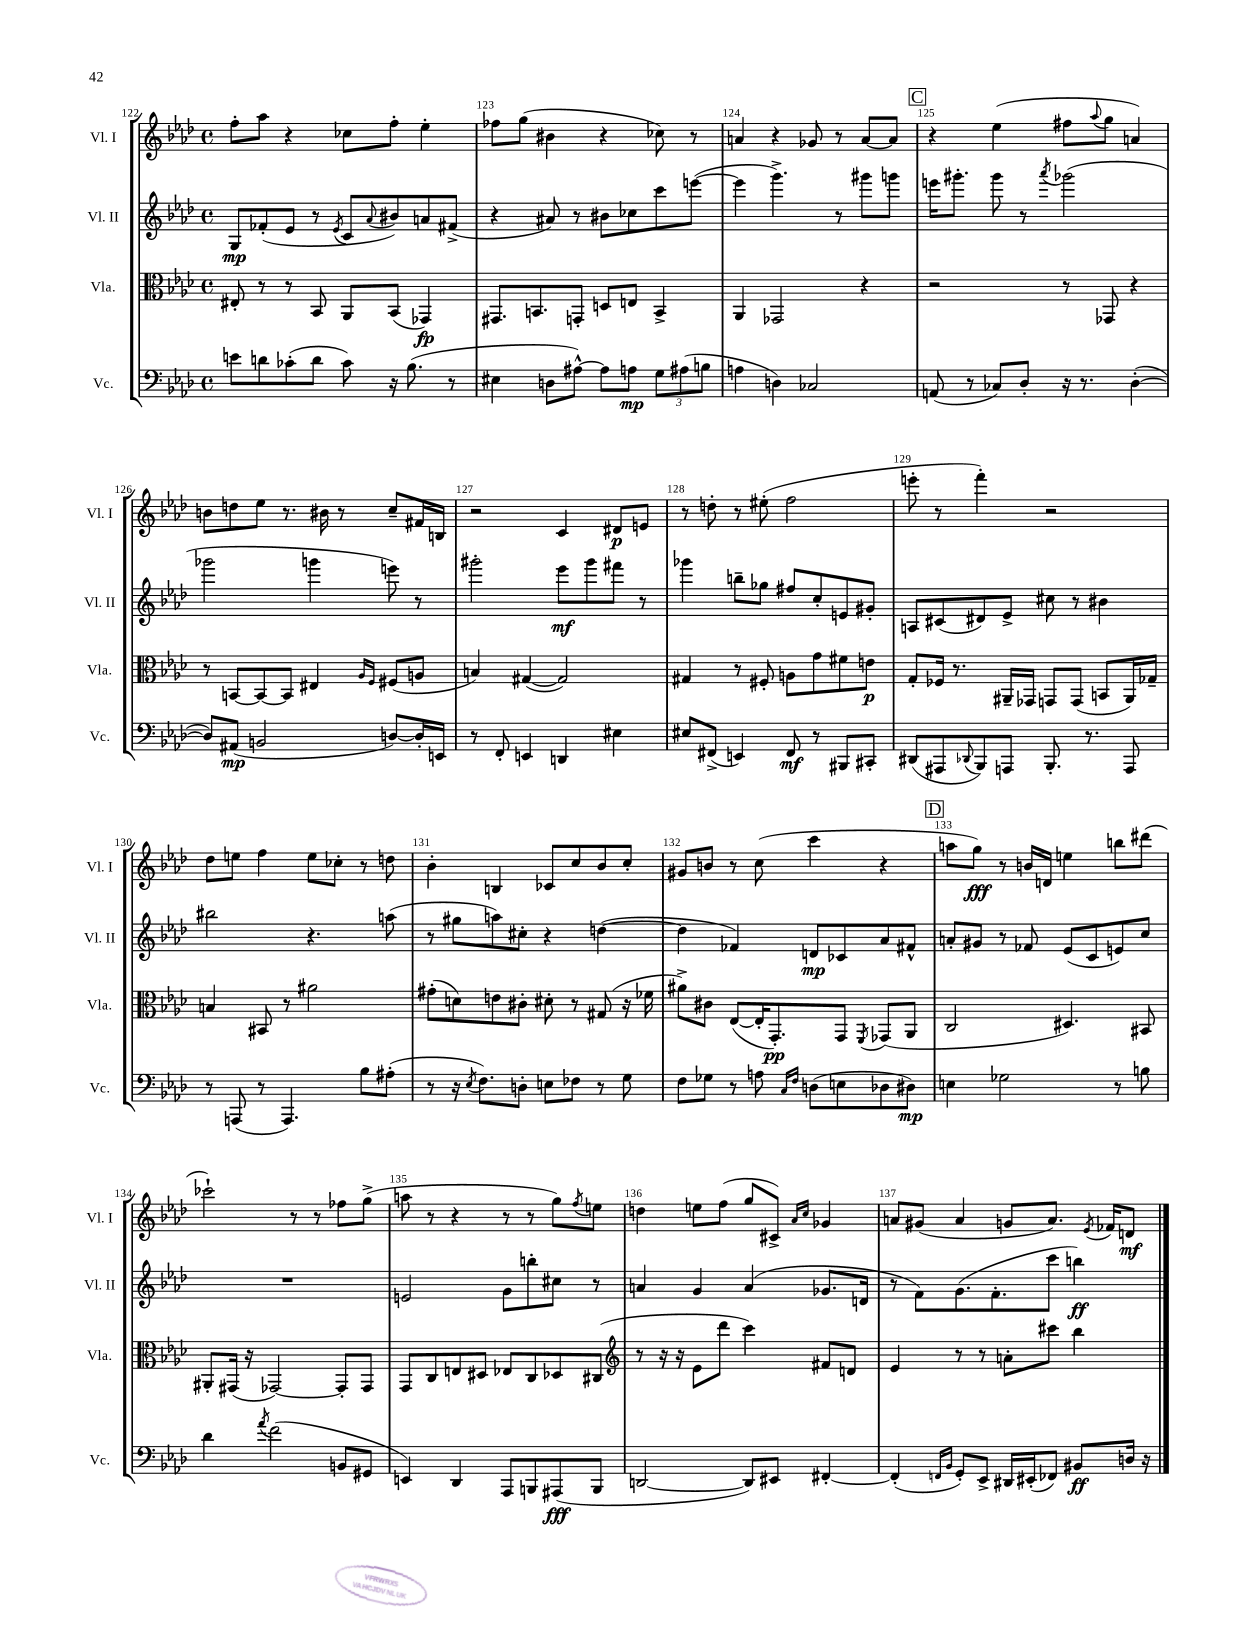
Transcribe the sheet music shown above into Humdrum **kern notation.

**kern	**dynam	**kern	**dynam	**kern	**dynam	**kern	**dynam
*part4	*part4	*part3	*part3	*part2	*part2	*part1	*part1
*staff4	*staff4	*staff3	*staff3	*staff2	*staff2	*staff1	*staff1
*I"Vc.	*	*I"Vla.	*	*I"Vl. II	*	*I"Vl. I	*
*I'Vc.	*	*I'Vla.	*	*I'Vl. II	*	*I'Vl. I	*
*clefF4	*	*clefC3	*	*clefG2	*	*clefG2	*
*k[b-e-a-d-]	*	*k[b-e-a-d-]	*	*k[b-e-a-d-]	*	*k[b-e-a-d-]	*
*M4/4	*	*M4/4	*	*M4/4	*	*M4/4	*
*met(c)	*	*met(c)	*	*met(c)	*	*met(c)	*
=122	=122	=122	=122	=122	=122	=122	=122
8en\L	.	8E#X'/	.	8G/L	mp	8ff'\L	.
8dn\	.	8r	.	(8f-X'/	.	8aa-\J	.
(8c-X'\	.	8r	.	8e-/J	.	4r	.
8d\J	.	8BB-/	.	8r	.	.	.
.	.	.	.	8qe-/	.	.	.
8c-\)	.	8AA-/L	.	8c/L	.	8cc-X\L	.
.	.	.	.	8qqa-/	.	.	.
16r	.	(8BB-/J	.	8b#X/)	.	8ff'\J	.
(8.B-\	.	.	.	.	.	.	.
.	.	4GG-X/)	fp	8an/	.	4ee-'\	.
8r	.	.	.	(8f#X^/J	.	.	.
=123	=123	=123	=123	=123	=123	=123	=123
4E#X\	.	8.GG#X/L	.	4r	.	8ff-X\L	.
.	.	.	.	.	.	(8gg\J	.
.	.	8.BBn/	.	.	.	.	.
8Dn\L	.	.	.	8a#X/)	.	4b#X\	.
[8A#X^^\J)	.	8GGn'/J	.	8r	.	.	.
8A#\L]	.	8Dn/L	.	8b#X\L	.	4r	.
8An\J	mp	8En/J	.	8cc-X\	.	.	.
12G\L	.	4BB^/	.	8ccc\	.	8cc-X\)	.
(12A#X\	.	.	.	.	.	.	.
.	.	.	.	([8eeen\J	.	8r	.
12Bn\J	.	.	.	.	.	.	.
=124	=124	=124	=124	=124	=124	=124	=124
4An\	.	4AA-/	.	4eee\]	.	4an/	.
4Dn\)	.	2GG-X/	.	4.ggg^\)	.	4r	.
2C-X/	.	.	.	.	.	8g-X/	.
.	.	.	.	8r	.	8r	.
.	.	4r	.	8ggg#X\L	.	[8a/L	.
.	.	.	.	8gggn\J	.	8a/J]	.
!!LO:REH:place=s1:t=C
=125	=125	=125	=125	=125	=125	=125	=125
(8AAn/	.	2r	.	16eeen\KL	.	4r	.
.	.	.	.	8.ggg#X'\J	.	.	.
8r	.	.	.	.	.	.	.
8C-X/L)	.	.	.	8ggg#\	.	(4ee-\	.
8D-'/J	.	.	.	8r	.	.	.
.	.	.	.	8qaaa-/	.	.	.
16r	.	8r	.	(2ggg-X\	.	8ff#X\L	.
8.r	.	.	.	.	.	.	.
.	.	.	.	.	.	8qqaa-/	.
.	.	8GG-X/	.	.	.	8gg\J	.
([4D-'\	.	4r	.	.	.	4an/)	.
!!LO:LB:g=z
=126	=126	=126	=126	=126	=126	=126	=126
8D-/L])	.	8r	.	2ggg-X\	.	8bn\L	.
(8AA#X/J	mp	[8BBn/L	.	.	.	8ddn\	.
2BBn/	.	8BB/_	.	.	.	8ee-\J	.
.	.	8BB/J]	.	.	.	8.r	.
.	.	4E#X/	.	4gggn\	.	.	.
.	.	.	.	.	.	16b#X\	.
.	.	.	.	.	.	8r	.
.	.	16qqA-/LL	.	.	.	.	.
.	.	16qqF/JJ	.	.	.	.	.
[8Dn/L)	.	(8F#X/L	.	8eeen\)	.	8cc~/L	.
16D'/L]	.	8An/J	.	8r	.	16f#X/L	.
16EEn/JJ	.	.	.	.	.	16Bn/JJ	.
=127	=127	=127	=127	=127	=127	=127	=127
8r	.	4Bn/)	.	2ggg#X'\	.	2r	.
8FF'/	.	.	.	.	.	.	.
4EEn/	.	([4G#X/	.	.	.	.	.
4DDn/	.	2G#/])	.	8eee-\L	mf	4c/	.
.	.	.	.	8ggg#\	.	.	.
4E#X\	.	.	.	8fff#X\J	.	8d#X/L	p
.	.	.	.	8r	.	8en/J	.
=128	=128	=128	=128	=128	=128	=128	=128
8E#X/L	.	4G#X/	.	4ggg-X\	.	8r	.
(8FF#X^/J	.	.	.	.	.	8ddn'\	.
4EEn/)	.	8r	.	8bbn~\L	.	8r	.
.	.	8F#X'/	.	8gg-X\J	.	(8ee#X'\	.
8FF#/	mf	8An\L	.	8ff#X/L	.	2ff\	.
8r	.	8g\	.	8cc'/	.	.	.
8BBB#X/L	.	8f#X\	.	8en/	.	.	.
8CC#X'/J	.	8en\J	p	8g#X'/J	.	.	.
=129	=129	=129	=129	=129	=129	=129	=129
(8DD#X/L	.	8G'/L	.	8An/L	.	8eeen'\	.
8AAA#X/	.	16F-X/Jk	.	(8c#X/	.	8r	.
.	.	8.r	.	.	.	.	.
8qqDD-X/	.	.	.	.	.	.	.
8BBB-/)	.	.	.	8d#X/)	.	4fff'\)	.
8AAAn/J	.	16AA#X~/LL	.	8e-^/J	.	.	.
.	.	16GG-X/JJ	.	.	.	.	.
8.BBB-'/	.	8GGn/L	.	8cc#X\	.	2r	.
.	.	(8GG/J	.	8r	.	.	.
8.r	.	.	.	.	.	.	.
.	.	8BBn/L	.	4b#X\	.	.	.
8AAA/	.	16AA#/L)	.	.	.	.	.
.	.	16G-X~/JJ	.	.	.	.	.
!!LO:LB:g=z
=130	=130	=130	=130	=130	=130	=130	=130
8r	.	4Bn/	.	2bb#X\	.	8dd-\L	.
(8AAAn/	.	.	.	.	.	8een\J	.
8r	.	8BB#X/	.	.	.	4ff\	.
4.AAA/)	.	8r	.	.	.	.	.
.	.	2a#X\	.	4.r	.	8ee\L	.
.	.	.	.	.	.	8cc-X'\J	.
8B-\L	.	.	.	.	.	8r	.
(8A#X'\J	.	.	.	(8aan\	.	8ddn\	.
=131	=131	=131	=131	=131	=131	=131	=131
8r	.	(8g#X'\L	.	8r	.	4b-'\	.
16r	.	8dn\)	.	8gg#X\L	.	.	.
8qE-/	.	.	.	.	.	.	.
8.F\L)	.	.	.	.	.	.	.
.	.	8en\	.	8aan\)	.	4Bn/	.
8Dn'\J	.	8c#X'\J	.	8cc#X'\J	.	.	.
8En\L	.	8d#X'\	.	4r	.	8c-X/L	.
8F-X\J	.	8r	.	.	.	8cc/	.
8r	.	(8G#X/	.	([4ddn\	.	8b-/	.
8G\	.	16r	.	.	.	8cc'/J	.
.	.	16f-X\	.	.	.	.	.
=132	=132	=132	=132	=132	=132	=132	=132
8F\L	.	8a#X^\L)	.	4dd\]	.	8g#X/L	.
8G-X\J	.	8c#X\J	.	.	.	8bn/J	.
8r	.	([8E-/L	.	4f-X/)	.	8r	.
8An\	.	16E-'/K]	.	.	.	(8cc\	.
.	.	8.GG'/)	pp	.	.	.	.
16qqC/LL	.	.	.	.	.	.	.
16qqF/JJ	.	.	.	.	.	.	.
(8Dn\L	.	.	.	8dn/L	mp	4ccc\	.
8En\	.	8GG/J	.	8c-X/	.	.	.
.	.	8qFF/	.	.	.	.	.
8D-X\	.	(8GG-X/L	.	8a-/	.	4r	.
8D#X\J)	mp	8AA-/J	.	8f#X^^/J	.	.	.
!!LO:REH:place=s1:t=D
=133	=133	=133	=133	=133	=133	=133	=133
4En\	.	2C/	.	8an'/L	.	8aan\L	.
.	.	.	.	8g#X/J	.	8gg\J)	fff
2G-X\	.	.	.	8r	.	8r	.
.	.	.	.	8f-X/	.	16bn/LL	.
.	.	.	.	.	.	16dn/JJ	.
.	.	4.D#X/)	.	(8e-/L	.	4een\	.
.	.	.	.	8c/	.	.	.
8r	.	.	.	8en/)	.	8bbn\L	.
8Bn\	.	8BB#X/	.	8cc/J	.	(8ddd#X\J	.
!!LO:LB:g=z
=134	=134	=134	=134	=134	=134	=134	=134
4d-\	.	8AA#X'/L	.	1r	.	2ccc-X`\)	.
.	.	(16GG#X/Jk	.	.	.	.	.
.	.	16r	.	.	.	.	.
8qa-/	.	.	.	.	.	.	.
(2f\	.	[2GG-X/)	.	.	.	.	.
.	.	.	.	.	.	8r	.
.	.	.	.	.	.	8r	.
8BBn/L	.	8GG-'/L]	.	.	.	8ff-X\L	.
8GG#X/J	.	8GG-/J	.	.	.	(8gg^\J	.
=135	=135	=135	=135	=135	=135	=135	=135
4EEn/)	.	8GG/L	.	2en/	.	8aan\	.
.	.	8C/	.	.	.	8r	.
4DD-/	.	8En/	.	.	.	4r	.
.	.	8D#X/J	.	.	.	.	.
8AAA-/L	.	8E-X/L	.	8g\L	.	8r	.
8BBBn/	.	8C/	.	8bbn'\	.	8r	.
(8AAA#X/	fff	8D-X/	.	8cc#X\J	.	8gg\L)	.
.	.	.	.	.	.	8qff/	.
8BBB/J	.	(8C#X/J	.	8r	.	8een\J	.
=136	=136	=136	=136	=136	=136	=136	=136
*	*	*clefG2	*	*	*	*	*
[2DDn/	.	8r	.	4an/	.	4ddn\	.
.	.	16r	.	.	.	.	.
.	.	16r	.	.	.	.	.
.	.	8e-\L	.	4g/	.	8een\L	.
.	.	8ddd-\J	.	.	.	(8ff\J	.
8DD/L])	.	4ccc\)	.	(4a/	.	8gg/L	.
8EE#X/J	.	.	.	.	.	8c#X^/J)	.
.	.	.	.	.	.	16qqa-/LL	.
.	.	.	.	.	.	16qqcc/JJ	.
[4FF#X'/	.	8f#X/L	.	8.g-X/L	.	4g-X/	.
.	.	8dn/J	.	.	.	.	.
.	.	.	.	16dn/Jk	.	.	.
=137	=137	=137	=137	=137	=137	=137	=137
(4FF#'/]	.	4e-/	.	8r	.	8an/L	.
.	.	.	.	8f\L)	.	(8g#X/J	.
16qqFFn/LL	.	.	.	.	.	.	.
16qqBB-/JJ	.	.	.	.	.	.	.
8GG'/L)	.	8r	.	(8.g\	.	4a/	.
8EE-^/J	.	8r	.	.	.	.	.
.	.	.	.	8.f'\	.	.	.
16DD#X/LL	.	8an'\L	.	.	.	8gn/L	.
(16EE#X'/J	.	.	.	.	.	.	.
8FF-X/J)	.	8ccc#X\J	.	8ccc\J	.	8.a/J)	.
8BB#X/L	ff	4bb-\	.	4bbn\)	ff	.	.
.	.	.	.	.	.	8qe-/	.
.	.	.	.	.	.	16f-X/KL	.
16Dn/Jk	.	.	.	.	.	8dn/J	mf
16r	.	.	.	.	.	.	.
==	==	==	==	==	==	==	==
*-	*-	*-	*-	*-	*-	*-	*-
